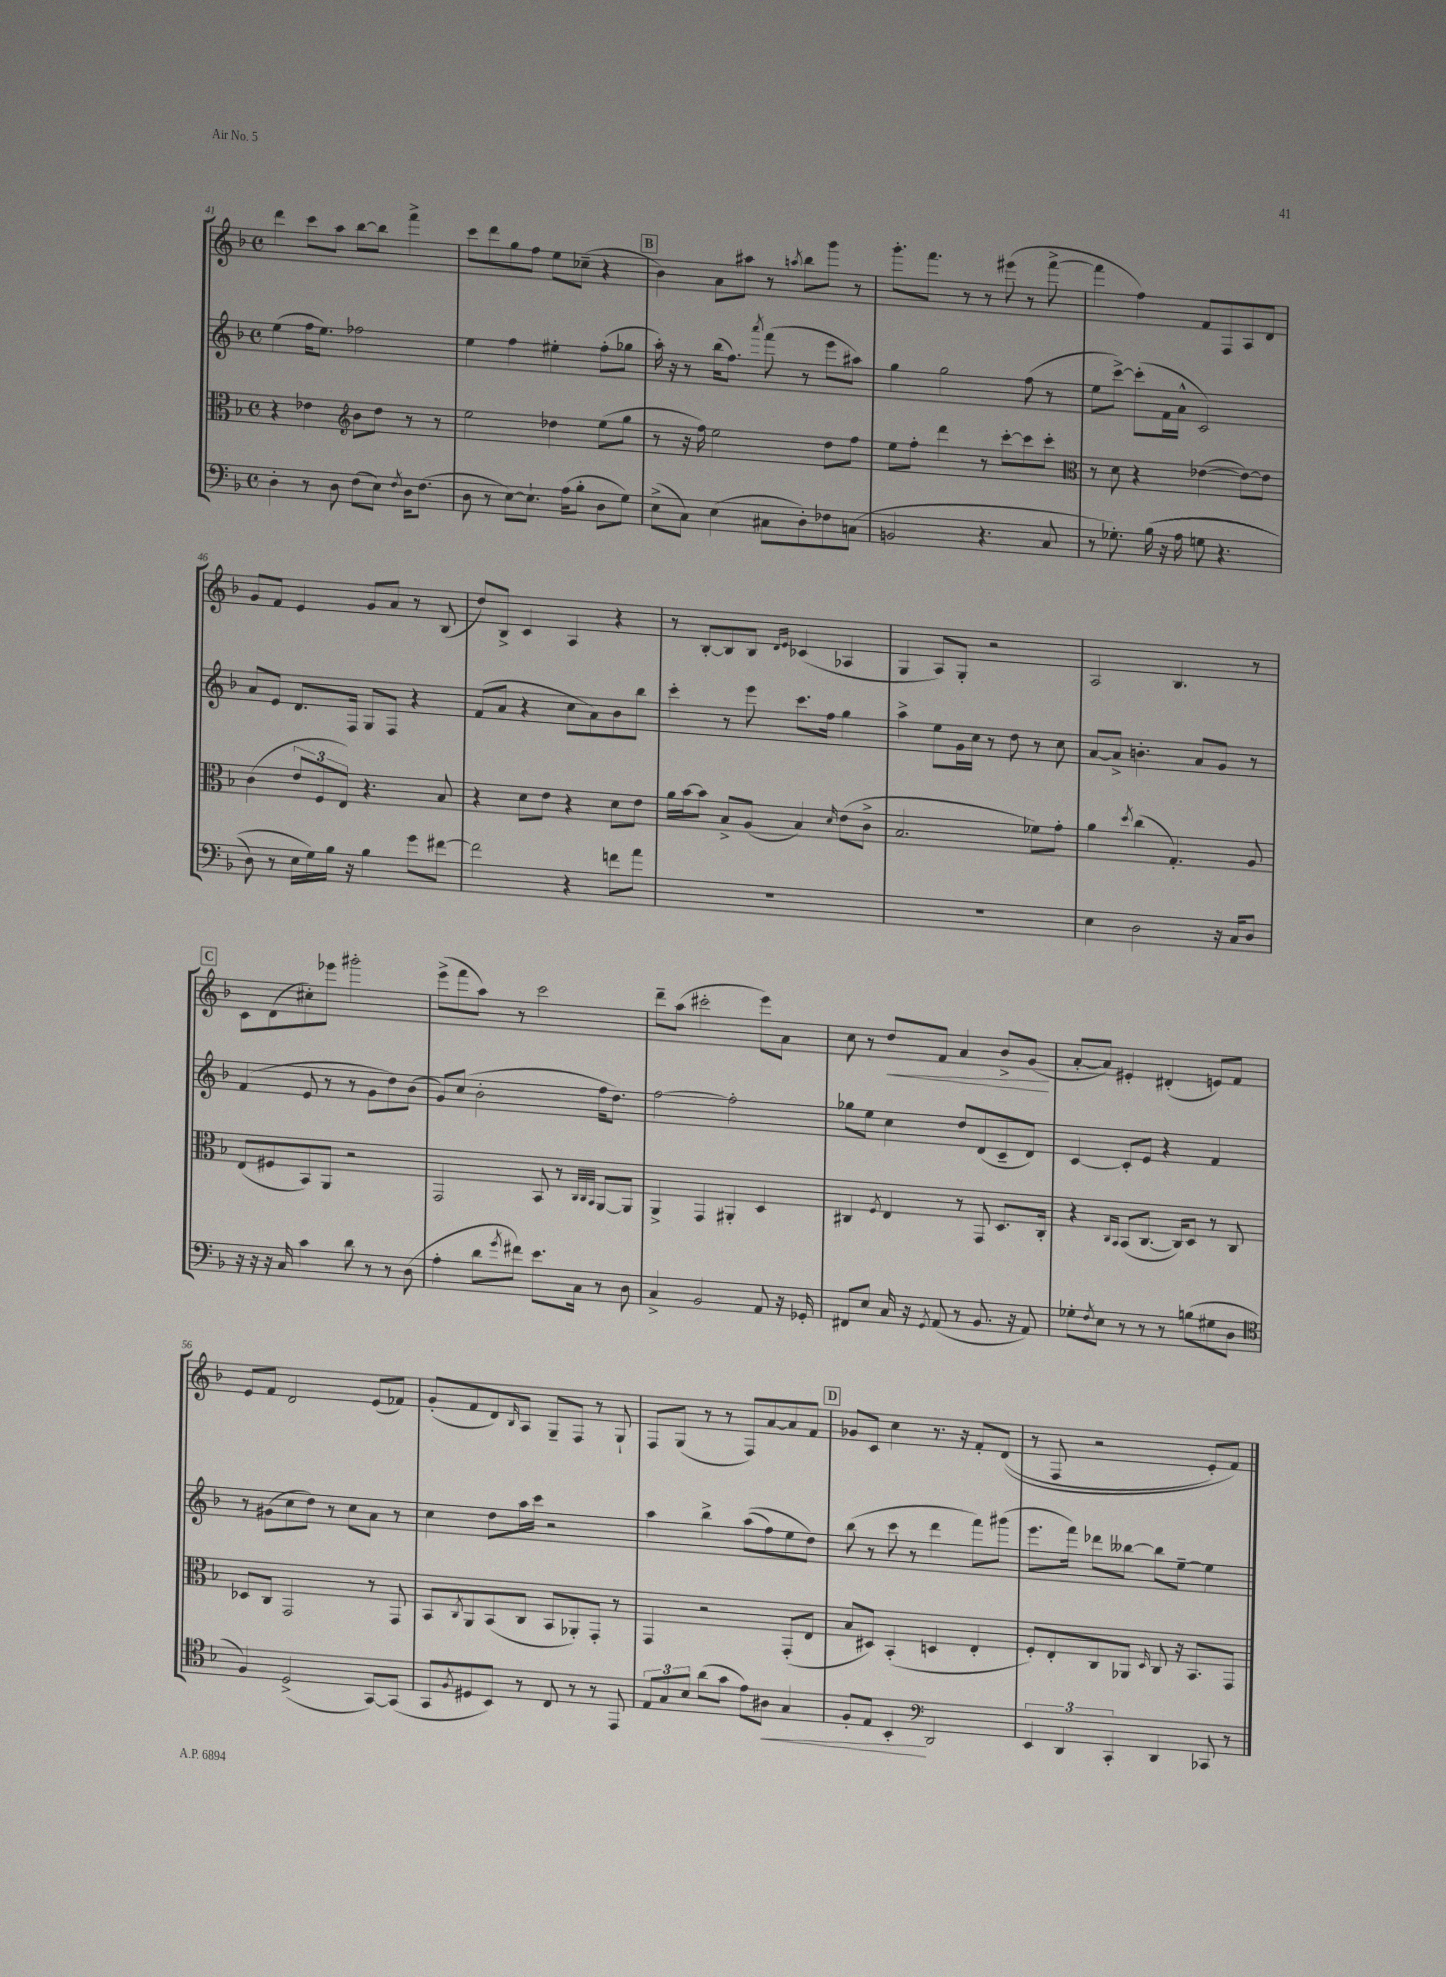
<<
\new StaffGroup <<
\new Staff = "s0" {
    \clef treble \key f \major \defaultTimeSignature \time 4/4
    d'''4 c'''8 a''8 bes''8~ bes''8 f'''4-> |
    c'''8 d'''8 g''8 f''8 e''8 ces''8--( r4 |
    \mark \markup { \box "B" } bes'4) a'8 ais''8 r8 \acciaccatura { a''8 } bes''8 g'''8 r8 |
    g'''8.-. f'''8. r8 r8 eis'''8( r8 f'''8~-> |
    f'''4 f''4) f'8 f8 a8 d'8 |
    g'8 f'8 e'4 g'8 a'8 r8 bes8( |
    d''8) bes8-> c'4 a4 r4 |
    r8 bes8~-. bes8 bes8 \grace { d'16 e'16 } ces'4( aes4 |
    g4 a8) g8-. r2 |
    a2 bes4. r8 |
    \mark \markup { \box "C" } c'8 d'8( cis''8-.) ees'''8 gis'''2-. |
    e'''8->( f'''8 a''8) r8 c'''2 |
    d'''8-- a''8( cis'''2-. e'''8) a'8 |
    c''8 r8 d''8\< f'8 a'4 bes'8-> g'8\!( |
    a'8~-. a'8) eis'4-. dis'4-.( e'8) f'8 |
    e'8 f'8 d'2 e'8( fes'8) |
    g'8-.( f'8 d'8) \grace { bes16 } a8 g8-- f8 r8 g8-! |
    f8 g8( r8 r8 f8) a'8~ a'8 f'8 |
    \mark \markup { \box "D" } ges'8 c'8 c''4 r8. r16 f'8-. d'8(\( |
    r8 f8 r2 e'8-.) f'8\) \bar "|." |
}
\new Staff = "s1" {
    \clef treble \key f \major \defaultTimeSignature \time 4/4
    e''4( f''16 e''8.) fes''2 |
    e''4 f''4 eis''4-. f''8-.( ges''8 |
    \mark \markup { \box "B" } a''16-.) r16 r8 bes''16( f''8.) \acciaccatura { a'''8 } f'''8( r8 e'''8 ais''8) |
    g''4 g''2 f''8( r8 |
    e''8 c'''8~->) c'''8-.( f'16 a'16-^ c'2) |
    a'8 e'8 d'8. f16 g8 f8 r4 |
    f'8( a'8 r4 c''8 a'8) bes'8 bes''8 |
    c'''4-. r8 e'''8 c'''8. f''16 g''4 |
    a''4-> e''8 g'16 c''16 r8 d''8 r8 c''8 |
    a'8~ a'8-> b'4.-. a'8 g'8 r8 |
    \mark \markup { \box "C" } f'4( e'8 r8 r8 g'8 d''8) bes'8( |
    g'8) c''8( bes'2-. f''16 d''8.) |
    f''2~ f''2-. |
    ges''8 e''8 c''4 d''8 d'8( c'8-- d'8) |
    c'4~ c'8-. e'8 r4 f'4 |
    r8 gis'8( c''8 d''8) r8 c''8 a'8 r8 |
    c''4 d''8 a''16 c'''16 r2 |
    a''4 bes''4-> a''8(\( f''8) e''8 d''8\) |
    \mark \markup { \box "D" } bes''8( r8 c'''8 r8 d'''4 f'''8) gis'''8( |
    e'''8. f'''16) des'''8 beses''8~ beses''8 e''8~-- e''4 \bar "|." |
}
\new Staff = "s2" {
    \clef alto \key f \major \defaultTimeSignature \time 4/4
    r4 ees'4 \clef treble bes'8 d''8 r8 r8 |
    e''2 des''4 e''8( g''8 |
    \mark \markup { \box "B" } r8 r16 f''16) e''2 d''8 f''8 |
    e''8 f''8-. d'''4 r8 c'''8~-. c'''8 c'''8-. |
    \clef alto r8 d'8 r4 ees'4~( ees'8~) ees'8 |
    c'4( \tuplet 3/2 { e'8 f8 e8) } r4. bes8 |
    r4 d'8 e'8 r4 d'8 e'8 |
    a'16 bes'16~ bes'8 bes8-> a8( bes4) \grace { d'16 } e'8( c'8-> |
    bes2. fes'8) g'8-. |
    a'4 \acciaccatura { d''8 } c''4( g4.-.) a8 |
    \mark \markup { \box "C" } e8( fis8 bes,8) a,8 r2 |
    g,2 bes,8 r8 \grace { c32 c32 bes,32 } a,8~ a,8 |
    a,4-> g,4 ais,4-. d4 |
    cis4 \acciaccatura { f8 } e4 r8 g,8 d8. cis16-. |
    r4 \grace { c16 bes,16 } bes,8( c8.~ c16) d8 r8 c8 |
    des8 c8 g,2 r8 g,8 |
    bes,8 \acciaccatura { c8 } a,8 bes,8( c8 bes,8 aes,8-.) g,8-. r8 |
    g,4 r2 g,8-.( e8 |
    \mark \markup { \box "D" } bes8 dis8) bes,4-.( d4 e4-. |
    f8-.) e8-. c8 aes,8 \grace { d16 } c8 r16 bes,8. g,8 \bar "|." |
}
\new Staff = "s3" {
    \clef bass \key f \major \defaultTimeSignature \time 4/4
    d4-. r8 d8 f8( e8) \acciaccatura { f8 } d16 f8.( |
    d8 r8 e8~) e8.-! a16( bes8-. d8 g8) |
    \mark \markup { \box "B" } e8->( c8) e4( cis8 d8-.) fes8 c8( |
    b,2 r4. c8 |
    r8 ges8.-.) bes16(\( r16 a16 g8 r4. |
    d8) r8 e16 g16\) bes16 r16 bes4 g'8 fis'8~ |
    fis'2 r4 f'8 a'8 |
    R1 |
    R1 |
    e4 d2 r16 c16 d8 |
    \mark \markup { \box "C" } r16 r16 r16 c16 c'4 d'8 r8 r8 d8( |
    a4-. d'8 \acciaccatura { g'8 } fis'8) e'8. c16 r8 d8 |
    c4-> bes,2 a,8 r16 ges,16-. |
    fis,8 e8 c16 r16 \acciaccatura { g,8 } a,8( r8 bes,8. r16 a,8) |
    ges8-. \acciaccatura { f8 } e8 r8 r8 r8 b8( gis8 d8 |
    \clef tenor f4) d2->( g,8~) g,8( |
    g,8 \acciaccatura { f8 } dis8 bes,8) r8 c8 r8 r8 e,8 |
    \tuplet 3/2 { e8 g8 bes8 } a'8( g'8 e'8) ais8\< g4 |
    \mark \markup { \box "D" } f8-. e8 bes,4-.\! \clef bass d,2 |
    \tuplet 3/2 { e,4 d,4 c,4-. } d,4 ces,8 r8 \bar "|." |
}
>>
>>
\layout { \context { \Score currentBarNumber = #41 } }
